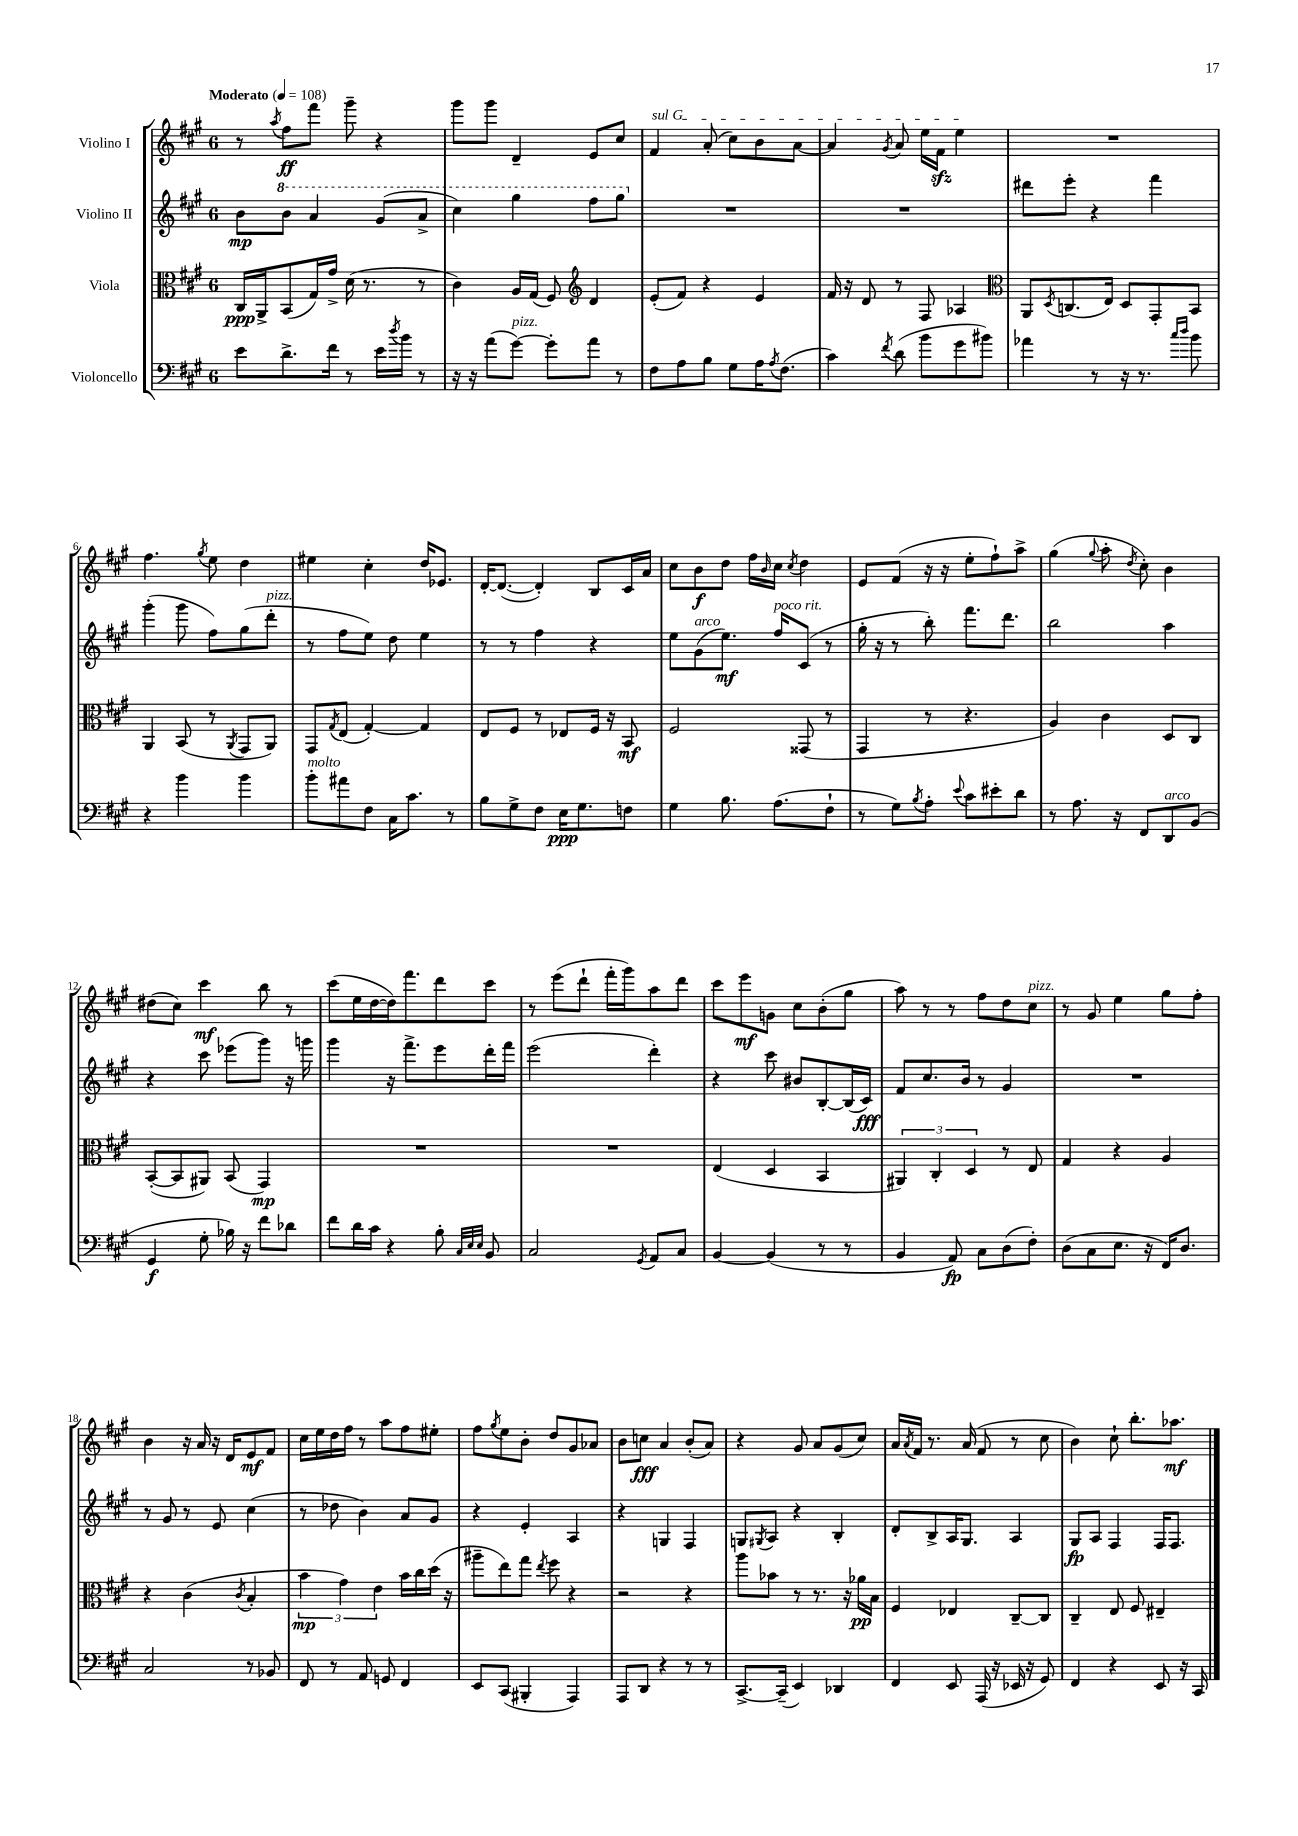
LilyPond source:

<<
\new StaffGroup <<
\new Staff = "s0" \with { instrumentName = "Violino I" } {
    \clef treble \key a \major \once \override Staff.TimeSignature.style = #'single-digit \time 6/8 \tempo "Moderato" 4 = 108
    r8 \acciaccatura { a''8 } fis''8\ff fis'''8 gis'''8-- r4 |
    gis'''8 gis'''8 d'4-- e'8 cis''8 |
    \once \override TextSpanner.bound-details.left.text = \markup { \italic "sul G" } fis'4\startTextSpan a'8-.( cis''8) b'8 a'8~ |
    a'4 \acciaccatura { gis'8 } a'8 e''16 fis'16\sfz e''4\stopTextSpan |
    R2. |
    fis''4. \acciaccatura { gis''8 } e''8 d''4 |
    eis''4 cis''4-. d''16 ees'8. |
    d'16~-. d'8.~( d'4-.) b8 cis'16 a'16 |
    cis''8 b'8\f d''8 fis''16 \grace { b'16 } cis''16 \acciaccatura { cis''8 } d''4 |
    e'8 fis'8( r16 r16 e''8-. fis''8-!) a''8-> |
    gis''4( \appoggiatura { gis''8 } a''8-. \acciaccatura { d''8 } cis''8-.) b'4 |
    dis''8( cis''8) cis'''4\mf b''8 r8 |
    cis'''8( e''16 d''16~ d''16) fis'''8. d'''8 cis'''8 |
    r8 e'''8( d'''8-! fis'''16-. gis'''16) a''8 d'''8 |
    cis'''8 e'''8\mf g'8 cis''8 b'8-.( gis''8 |
    a''8) r8 r8 fis''8 d''8 cis''8^\markup { \italic "pizz." } |
    r8 gis'8 e''4 gis''8 fis''8-. |
    b'4 r16 a'16 r16 d'16 e'8\mf fis'8 |
    cis''16 e''16 d''16 fis''16 r8 a''8 fis''8 eis''8-. |
    fis''8 \acciaccatura { gis''8 } e''8 b'8-. d''8 gis'8 aes'8 |
    b'8 c''8\fff a'4 b'8-.( a'8) |
    r4 gis'8 a'8 gis'8( cis''8) |
    a'16 \acciaccatura { a'8 } fis'16 r8. a'16( fis'8 r8 cis''8 |
    b'4) cis''8-! b''8.-. aes''8.\mf \bar "|." |
}
\new Staff = "s1" \with { instrumentName = "Violino II" } {
    \clef treble \key a \major \once \override Staff.TimeSignature.style = #'single-digit \time 6/8
    b'8\mp \ottava #1 b''8 a''4 gis''8( a''8-> |
    cis'''4) gis'''4 fis'''8 gis'''8 \ottava #0 |
    R2. |
    R2. |
    dis'''8 e'''8-. r4 fis'''4 |
    gis'''4-.( gis'''8 fis''8) gis''8( d'''8-.^\markup { \italic "pizz." } |
    r8 fis''8 e''8) d''8 e''4 |
    r8 r8 fis''4 r4 |
    e''8 gis'8^\markup { \italic "arco" }( e''8.\mf) fis''16^\markup { \italic "poco rit." } cis'8( r8 |
    gis''16-. r16 r8 b''8-.) fis'''8. d'''8. |
    b''2 a''4 |
    r4 cis'''8 ees'''8( gis'''8) r16 g'''16 |
    gis'''4 r16 fis'''8.-> e'''8 d'''16-. fis'''16 |
    e'''2( d'''4-.) |
    r4 cis'''8 bis'8 b8~-. b16( cis'16\fff) |
    fis'8 cis''8. b'16 r8 gis'4 |
    R2. |
    r8 gis'8 r8 e'8 cis''4( |
    r8 des''8 b'4) a'8 gis'8 |
    r4 e'4-. a4 |
    r4 g4 fis4 |
    g8 \acciaccatura { gis8 } a8 r4 b4-. |
    d'8-. b8-> a16 gis8. a4 |
    gis8\fp a8 fis4 fis16 fis8. \bar "|." |
}
\new Staff = "s2" \with { instrumentName = "Viola" } {
    \clef alto \key a \major \once \override Staff.TimeSignature.style = #'single-digit \time 6/8
    cis16\ppp a,16-> b,8( gis16) gis'16-> d'16( r8. r8 |
    cis'4) a16 gis16( fis8) \clef treble d'4 |
    e'8-.( fis'8) r4 e'4 |
    fis'16 r16 d'8 r8 fis8 aes4 |
    \clef alto a,8 \acciaccatura { d8 } c8.( e16) d8 gis,8-. b,8 |
    a,4 b,8( r8 \acciaccatura { a,8 } gis,8 a,8) |
    gis,8 \acciaccatura { gis8 } e8( gis4~-.) gis4 |
    e8 fis8 r8 ees8 fis16 r16 b,8\mf |
    fis2 gisis,8( r8 |
    gis,4 r8 r4. |
    a4) cis'4 d8 cis8 |
    b,8~-.( b,8 ais,8) b,8( gis,4\mp) |
    R2. |
    R2. |
    e4( d4 b,4 |
    \tuplet 3/2 { ais,4) cis4-. d4 } r8 e8 |
    gis4 r4 a4 |
    r4 cis'4( \acciaccatura { cis'8 } b4-. |
    \tuplet 3/2 { b'4\mp gis'4) e'4 } b'16 cis''16 d''16( r16 |
    ais''8-- e''8) gis''8 \acciaccatura { e''8 } fis''8 r4 |
    r2 r4 |
    a''8 bes'8 r8 r8. r16 aes'16\pp b16 |
    fis4 ees4 cis8~-- cis8 |
    cis4-- e8 fis8 eis4-- \bar "|." |
}
\new Staff = "s3" \with { instrumentName = "Violoncello" } {
    \clef bass \key a \major \once \override Staff.TimeSignature.style = #'single-digit \time 6/8
    e'8 d'8.-> fis'16 r8 e'16 \acciaccatura { d''8 } b'16 r8 |
    r16 r16 a'8( gis'8~^\markup { \italic "pizz." }) gis'8-. a'8 r8 |
    fis8 a8 b8 gis8 a16 \acciaccatura { a8 } fis8.( |
    cis'4) \acciaccatura { fis'8 } d'8( b'8 gis'8 bis'8) |
    aes'4 r8 r16 r8. \grace { cis''16 d''16 } b'8 |
    r4 b'4 b'4 |
    b'8-.^\markup { \italic "molto" } ais'8 fis8 cis16 cis'8. r8 |
    b8 gis8-> fis8 e16\ppp gis8. f8 |
    gis4 b8. a8.( fis8-! |
    r8 gis8) \acciaccatura { b8 } a8-. \appoggiatura { e'8 } cis'8 eis'8-. d'8 |
    r8 a8. r16 fis,8 d,8^\markup { \italic "arco" } b,8( |
    gis,4\f gis8-. bes16) r16 fis'8 des'8 |
    fis'8 d'16 cis'16 r4 b8-. \grace { cis32 e32 e32 } b,8 |
    cis2 \acciaccatura { gis,8 } a,8 cis8 |
    b,4~ b,4( r8 r8 |
    b,4 a,8\fp) cis8 d8( fis8-.) |
    d8( cis8 e8. r16 fis,16) d8. |
    cis2 r8 bes,8 |
    fis,8 r8 a,8 g,8 fis,4 |
    e,8 cis,8( bis,,4-. a,,4) |
    a,,8 d,8 r4 r8 r8 |
    cis,8.~-> cis,16--( e,4) des,4 |
    fis,4 e,8 a,,16( r16 ees,16 r16 gis,8) |
    fis,4 r4 e,8 r16 cis,16 \bar "|." |
}
>>
>>
